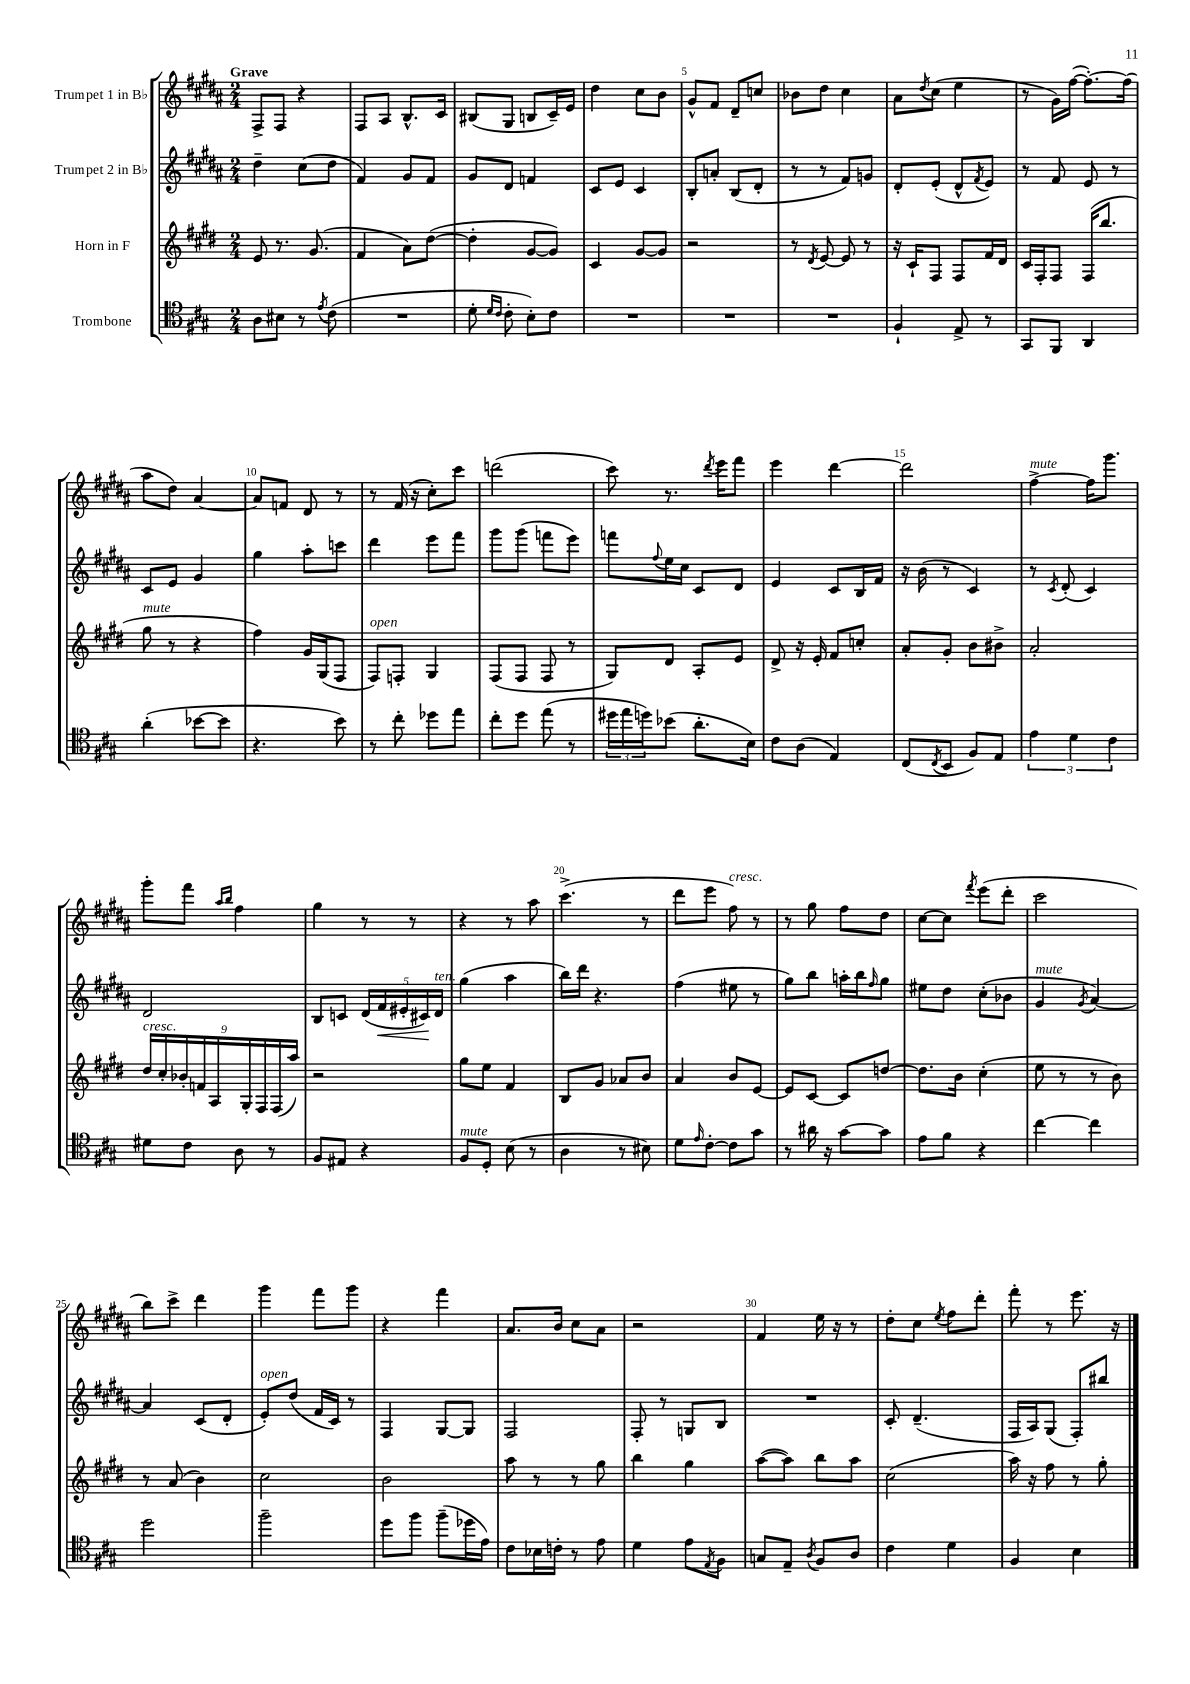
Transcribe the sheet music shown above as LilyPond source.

<<
\new StaffGroup <<
\new Staff = "s0" \with { instrumentName = "Trumpet 1 in Bb" } {
    \clef treble \key b \major \numericTimeSignature \time 2/4 \tempo "Grave"
    fis8-> fis8 r4 |
    fis8 ais8 b8.-^ cis'16 |
    bis8( gis8 b8 cis'16--) e'16 |
    dis''4 cis''8 b'8 |
    gis'8-^ fis'8 dis'8-- c''8 |
    bes'8 dis''8 cis''4 |
    ais'8 \acciaccatura { dis''8 } cis''8( e''4 |
    r8 gis'16) fis''16~( fis''8.~-.) fis''16( |
    ais''8 dis''8) ais'4~ |
    ais'8 f'8 dis'8 r8 |
    r8 fis'16( r16 cis''8-.) cis'''8 |
    d'''2( |
    cis'''8) r8. \acciaccatura { dis'''8 } e'''16 fis'''8 |
    e'''4 dis'''4~ |
    dis'''2 |
    fis''4~->^\markup { \italic "mute" } fis''16 gis'''8. |
    gis'''8-. fis'''8 \grace { ais''16 b''16 } fis''4 |
    gis''4 r8 r8 |
    r4 r8 ais''8 |
    cis'''4.->( r8 |
    dis'''8 e'''8 fis''8^\markup { \italic "cresc." }) r8 |
    r8 gis''8 fis''8 dis''8 |
    cis''8~ cis''8 \acciaccatura { fis'''8 } e'''8( dis'''8-. |
    cis'''2 |
    b''8) cis'''8-> dis'''4 |
    gis'''4 fis'''8 gis'''8 |
    r4 fis'''4 |
    ais'8. b'16 cis''8 ais'8 |
    r2 |
    fis'4 e''16 r16 r8 |
    dis''8-. cis''8 \acciaccatura { e''8 } fis''8 dis'''8-. |
    fis'''8-. r8 e'''8. r16 \bar "|." |
}
\new Staff = "s1" \with { instrumentName = "Trumpet 2 in Bb" } {
    \clef treble \key b \major \numericTimeSignature \time 2/4
    dis''4-- cis''8( dis''8 |
    fis'4) gis'8 fis'8 |
    gis'8 dis'8 f'4 |
    cis'8 e'8 cis'4 |
    b8-. a'8-. b8( dis'8-. |
    r8 r8 fis'8) g'8 |
    dis'8-. e'8-.( dis'8-^ \acciaccatura { fis'8 } e'8) |
    r8 fis'8 e'8 r8 |
    cis'8 e'8 gis'4 |
    gis''4 ais''8-. c'''8 |
    dis'''4 e'''8 fis'''8 |
    gis'''8 gis'''8( f'''8 e'''8) |
    f'''8 \appoggiatura { fis''8 } e''16 cis''16 cis'8 dis'8 |
    e'4 cis'8 b16 fis'16 |
    r16 b'16( r8 cis'4) |
    r8 \acciaccatura { cis'8 } dis'8-.( cis'4) |
    dis'2 |
    b8 c'8 \tuplet 5/4 { dis'16( fis'16\< eis'16-. cis'16\!) dis'16^\markup { \italic "ten." } } |
    gis''4( ais''4 |
    b''16) dis'''16 r4. |
    fis''4( eis''8 r8 |
    gis''8) b''8 a''16-. b''16 \grace { fis''16 } gis''8 |
    eis''8 dis''8 cis''8-.( bes'8 |
    gis'4^\markup { \italic "mute" } \acciaccatura { gis'8 } ais'4~) |
    ais'4 cis'8( dis'8-. |
    e'8-.^\markup { \italic "open" }) dis''8( fis'16 cis'16) r8 |
    fis4 gis8~ gis8 |
    fis2 |
    fis8-. r8 g8 b8 |
    R2 |
    cis'8-. dis'4.--( |
    fis16 ais16) gis8( fis8-.) bis''8 \bar "|." |
}
\new Staff = "s2" \with { instrumentName = "Horn in F" } {
    \clef treble \key e \major \numericTimeSignature \time 2/4
    e'8 r8. gis'8.( |
    fis'4 a'8) dis''8~( |
    dis''4-. gis'8~ gis'8) |
    cis'4 gis'8~ gis'8 |
    r2 |
    r8 \acciaccatura { dis'8 } e'8~ e'8 r8 |
    r16 cis'16-! fis8 fis8 fis'16 dis'16 |
    cis'16 fis16-. fis8 fis16( b''8. |
    gis''8^\markup { \italic "mute" } r8 r4 |
    fis''4) gis'16 gis16( fis8 |
    fis8^\markup { \italic "open" }) f8-. gis4 |
    fis8( fis8 fis8 r8 |
    gis8) dis'8 a8-. e'8 |
    dis'8-> r16 e'16-. fis'8 c''8-. |
    a'8-. gis'8-. b'8 bis'8-> |
    a'2-. |
    \tuplet 9/8 { dis''16^\markup { \italic "cresc." } cis''16-. bes'16-. f'16 a16 gis16-. fis16 fis16( a''16) } |
    r2 |
    gis''8 e''8 fis'4 |
    b8 gis'8 aes'8 b'8 |
    a'4 b'8 e'8~ |
    e'8 cis'8~ cis'8 d''8~ |
    d''8. b'16 cis''4-.( |
    e''8 r8 r8 b'8) |
    r8 a'8( b'4) |
    cis''2 |
    b'2 |
    a''8 r8 r8 gis''8 |
    b''4 gis''4 |
    a''8~( a''8) b''8 a''8 |
    cis''2( |
    a''16) r16 fis''8 r8 gis''8-. \bar "|." |
}
\new Staff = "s3" \with { instrumentName = "Trombone" } {
    \clef tenor \key a \major \numericTimeSignature \time 2/4
    a8 bis8 r8 \acciaccatura { e'8 } cis'8( |
    R2 |
    d'8-. \grace { d'16 cis'16 } cis'8-. b8-.) cis'8 |
    R2 |
    R2 |
    R2 |
    fis4-! e8-> r8 |
    gis,8 fis,8 a,4 |
    a'4-.( bes'8~ bes'8 |
    r4. b'8) |
    r8 cis''8-. des''8 e''8 |
    cis''8-. d''8 e''8( r8 |
    \tuplet 3/2 { dis''16 e''16 d''16) } bes'8( a'8.-. b16) |
    cis'8 a8( e4) |
    cis8( \acciaccatura { cis8 } b,8 fis8) e8 |
    \tuplet 3/2 { e'4 d'4 cis'4 } |
    dis'8 cis'8 a8 r8 |
    fis8 eis8 r4 |
    fis8^\markup { \italic "mute" } d8-. b8( r8 |
    a4 r8 bis8) |
    d'8 \grace { e'16 } cis'8~-. cis'8 gis'8 |
    r8 ais'16 r16 gis'8~ gis'8 |
    e'8 fis'8 r4 |
    cis''4~ cis''4 |
    d''2 |
    fis''2-- |
    d''8 fis''8 fis''8--( des''16 e'16) |
    cis'8 bes16 c'16-. r8 e'8 |
    d'4 e'8 \acciaccatura { e8 } fis8 |
    g8 e8-- \acciaccatura { a8 } fis8 a8 |
    cis'4 d'4 |
    fis4 b4 \bar "|." |
}
>>
>>
\layout { \context { \Score \override BarNumber.break-visibility = ##(#f #t #t) barNumberVisibility = #(every-nth-bar-number-visible 5) } }
